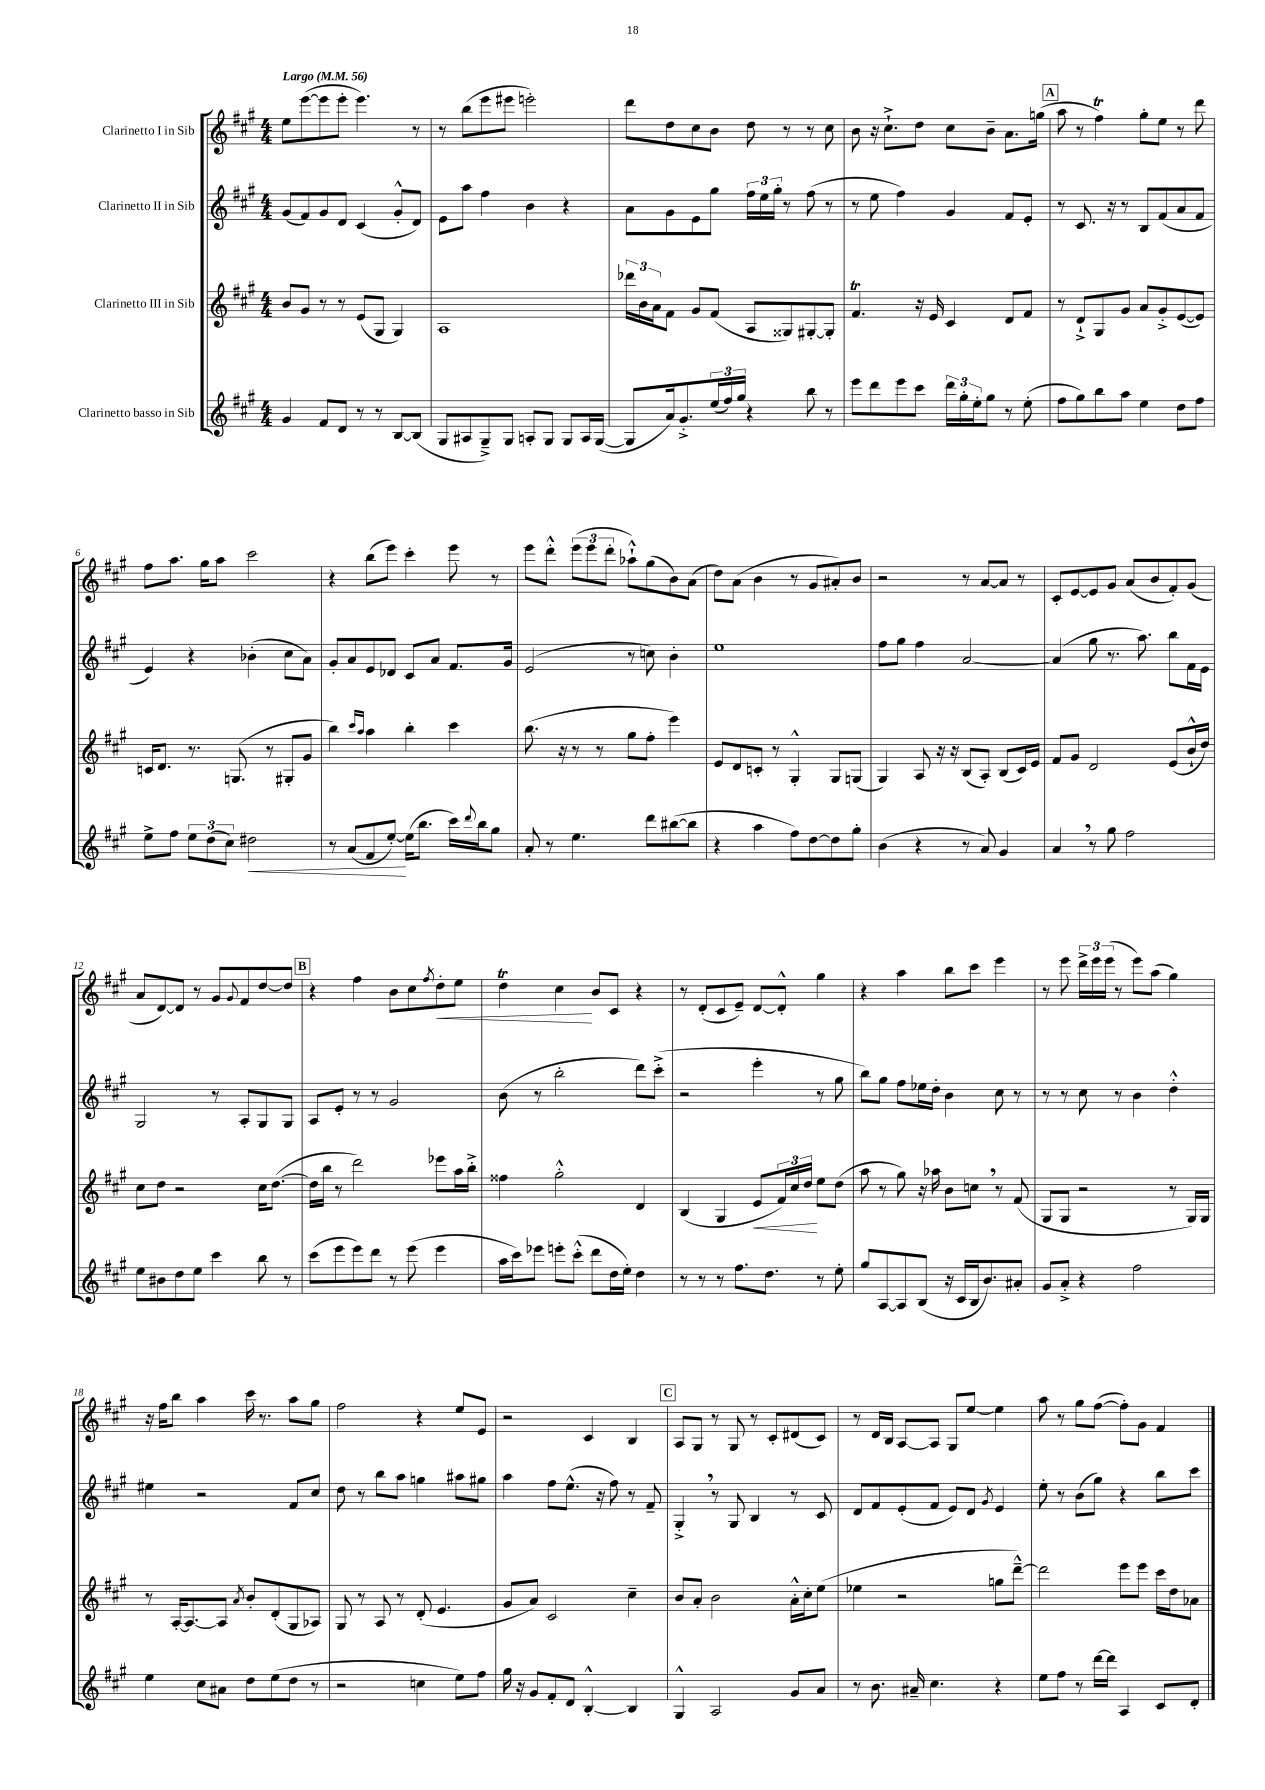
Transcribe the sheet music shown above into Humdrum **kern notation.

**kern	**dynam	**kern	**dynam	**kern	**kern	**dynam
*part4	*part4	*part3	*part3	*part2	*part1	*part1
*staff4	*staff4	*staff3	*staff3	*staff2	*staff1	*staff1
*I"Clarinetto basso in Sib	*	*I"Clarinetto III in Sib	*	*I"Clarinetto II in Sib	*I"Clarinetto I in Sib	*
*clefG2	*	*clefG2	*	*clefG2	*clefG2	*
*k[f#c#g#]	*	*k[f#c#g#]	*	*k[f#c#g#]	*k[f#c#g#]	*
*M4/4	*	*M4/4	*	*M4/4	*M4/4	*
*MM56	*	*MM56	*	*MM56	*MM56	*
=1	=1	=1	=1	=1	=1	=1
!	!	!	!	!	!LO:TX:a:B:t=Largo	!
4g#/	.	8b/L	.	(8g#/L	8ee\L	.
.	.	8g#/J	.	8f#/)	([8eee\	.
8f#/L	.	8r	.	8g#/	8eee\]	.
8d/J	.	8r	.	8d/J	8eee'\J	.
8r	.	(8e/L	.	(4c#/	4.eee\)	.
8r	.	8G#/J	.	.	.	.
[8B/L	.	4G#/)	.	8g#'^^/L	.	.
(8B/J]	.	.	.	8d/J)	8r	.
=2	=2	=2	=2	=2	=2	=2
8G#/L	.	1A	.	8e\L	8r	.
8A#X/	.	.	.	8aa\J	(8bb\L	.
8G#~^/)	.	.	.	4ff#\	8eee\	.
8G#/J	.	.	.	.	8eee#X\J	.
8An'/L	.	.	.	4b\	2eeen'\)	.
8G#/J	.	.	.	.	.	.
8G#/L	.	.	.	4r	.	.
16A/L	.	.	.	.	.	.
([16G#/JJ	.	.	.	.	.	.
=3	=3	=3	=3	=3	=3	=3
8G#/L]	.	24ddd-X\LL	.	8a\L	8ddd\L	.
.	.	24b\	.	.	.	.
.	.	24a\J	.	.	.	.
16a/k)	.	8f#\J	.	8g#\	8dd\	.
8.g#'^/	.	.	.	.	.	.
.	.	8g#/L	.	8e\	8cc#\	.
(24ee/L	.	(8f#/J	.	8gg#\J	8b\J	.
24ff#/)	.	.	.	.	.	.
24gg#/JJ	.	.	.	.	.	.
4r	.	8A/L	.	24ff#\LL	8dd\	.
.	.	.	.	24ee\	.	.
.	.	.	.	24gg#'\JJ	.	.
.	.	8G##X/)	.	8r	8r	.
8bb\	.	[8G#X'/	.	(8ff#\	8r	.
8r	.	8G#'/J]	.	8r	8cc#\	.
=4	=4	=4	=4	=4	=4	=4
8eee\L	.	4.f#T/	.	8r	8b\	.
8ddd\	.	.	.	8ee\	16r	.
.	.	.	.	.	8.cc#`^\L	.
8eee\	.	.	.	4ff#\)	.	.
8ccc#\J	.	16r	.	.	8dd\J	.
.	.	16e/	.	.	.	.
24ddd\LL	.	4c#/	.	4g#/	8cc#\L	.
24gg#'\	.	.	.	.	.	.
24ee'\J	.	.	.	.	.	.
8gg#\J	.	.	.	.	8b~\J	.
8r	.	8d/L	.	8f#/L	8.a\L	.
(8ee'\	.	8f#/J	.	8e'/J	.	.
.	.	.	.	.	(16ggn\Jk	.
!!LO:REH:place=s1:t=A
=5	=5	=5	=5	=5	=5	=5
8ff#\L	.	8r	.	8r	8aa\	.
8gg#\)	.	8d`^/L	.	8.c#/	8r	.
8bb\	.	8G#/	.	.	4ff#T\)	.
.	.	.	.	16r	.	.
8aa\J	.	8g#/J	.	8r	.	.
4ee\	.	8a/L	.	8B/L	8gg#'\L	.
.	.	8g#'^/	.	(8f#/	8ee\J	.
8dd\L	.	([8e/	.	8a/	8r	.
8ff#\J	.	8e/J])	.	8f#/J	8ddd\	.
!!LO:LB:g=z
=6	=6	=6	=6	=6	=6	=6
8ee^\L	.	16cn/KL	.	4e/)	8ff#\L	.
.	.	8.d/J	.	.	.	.
8ff#\J	.	.	.	.	8.aa\J	.
12ee\L	.	8.r	.	4r	.	.
.	.	.	.	.	16gg#\KL	.
(12dd\	.	.	.	.	.	.
.	.	.	.	.	8aa\J	.
12cc#\J)	.	.	.	.	.	.
.	.	(8.Gn/	.	.	.	.
!	!LO:HP:b	!	!	!	!	!
2dd#X\	<	.	.	(4b-X'\	2ccc#\	.
.	.	8r	.	.	.	.
.	.	8G#X'/L	.	8cc#\L	.	.
.	.	8g#/J	.	8a\J)	.	.
=7	=7	=7	=7	=7	=7	=7
8r	.	4bb\)	.	8g#'/L	4r	.
(8a/L	.	.	.	8a/	.	.
.	.	16qqccc#/LL	.	.	.	.
.	.	16qqaa/JJ	.	.	.	.
8f#/	.	4aa\	.	8e/	(8bb\L	.
[8ee'/J)	.	.	.	8d-X/J	8eee\J)	.
(16ee\KL]	[	4bb'\	.	8c#/L	4ccc#'\	.
8.bb\J	.	.	.	.	.	.
.	.	.	.	8a/J	.	.
16ccc#\LL)	.	4ccc#\	.	8.f#/L	8eee\	.
8qqddd/	.	.	.	.	.	.
16bb\J	.	.	.	.	.	.
8gg#\J	.	.	.	.	8r	.
.	.	.	.	16g#/Jk	.	.
=8	=8	=8	=8	=8	=8	=8
8a'/	.	(8.bb\	.	(2e/	8eee\L	.
8r	.	.	.	.	8ddd'^^\J	.
.	.	16r	.	.	.	.
4.ee\	.	8r	.	.	(12eee\L	.
.	.	.	.	.	12eee\	.
.	.	8r	.	.	.	.
.	.	.	.	.	12ddd'\J	.
.	.	8gg#\L	.	8r	8aa-X`^^\L)	.
8ddd\L	.	8ff#'\J	.	8ccn\)	(8gg#\	.
([8bb#X\	.	4eee\)	.	4b'\	8b\)	.
8bb#\J]	.	.	.	.	(8a\J	.
=9	=9	=9	=9	=9	=9	=9
4r	.	8e/L	.	1ee	8dd\L)	.
.	.	8d/	.	.	(8a\J	.
4aa\	.	8cn'/J	.	.	4b\	.
.	.	8r	.	.	.	.
8ff#\L)	.	4G#'^^/	.	.	8r	.
[8dd\	.	.	.	.	8g#/L	.
8dd\]	.	8G#/L	.	.	8a#X'/)	.
8gg#'\J	.	(8Gn/J	.	.	8b/J	.
=10	=10	=10	=10	=10	=10	=10
(4b\	.	4G#/)	.	8ff#\L	2r	.
.	.	.	.	8gg#\J	.	.
4r	.	8A/	.	4ff#\	.	.
.	.	16r	.	.	.	.
.	.	16r	.	.	.	.
8r	.	(8B/L	.	[2a/	8r	.
8a/)	.	8A'/J)	.	.	[8a/L	.
4g#/	.	(8B/L	.	.	8a/J]	.
.	.	16c#/L)	.	.	8r	.
.	.	16e/JJ	.	.	.	.
=11	=11	=11	=11	=11	=11	=11
4a,/	.	8f#/L	.	(4a/]	8c#'/L	.
.	.	8g#/J	.	.	[8e/	.
8r	.	2d/	.	8gg#\	8e/]	.
8gg#\	.	.	.	8.r	8g#/J	.
2ff#\	.	.	.	.	(8a/L	.
.	.	.	.	8.aa\)	.	.
.	.	.	.	.	8b/	.
.	.	(8e/L	.	8bb\L	8f#'/)	.
.	.	16b`^^/L	.	16f#\L	(8g#/J	.
.	.	16dd/JJ)	.	16e\JJ	.	.
!!LO:LB:g=z
=12	=12	=12	=12	=12	=12	=12
8ee\L	.	8cc#\L	.	2G#/	8a/L	.
8b#X\	.	8dd\J	.	.	[8d/)	.
8dd\	.	2r	.	.	8d/J]	.
8ee\J	.	.	.	.	8r	.
4ccc#\	.	.	.	8r	8g#/L	.
.	.	.	.	.	8qqg#/	.
.	.	.	.	8A'/L	8f#/	.
8bb\	.	16cc#\KL	.	8G#/	[8dd/	.
.	.	([8.dd\J	.	.	.	.
8r	.	.	.	8G#/J	8dd/J]	.
!!LO:REH:place=s1:t=B
=13	=13	=13	=13	=13	=13	=13
(8ccc#\L	.	16dd\LL]	.	8A/L	4r	.
.	.	16bb\JJ	.	.	.	.
8eee\	.	8r	.	8e'/J	.	.
8eee\)	.	2ddd\)	.	8r	4ff#\	.
8ddd\J	.	.	.	8r	.	.
8r	.	.	.	2g#/	8b\L	.
(8eee\	.	.	.	.	8cc#\	.
.	.	.	.	.	8qff#/	.
!	!	!	!	!	!	!LO:HP:b
4eee\	.	8eee-X\L	.	.	8dd'\	<
.	.	16aa\L	.	.	8ee\J	.
.	.	16bb'^\JJ	.	.	.	.
=14	=14	=14	=14	=14	=14	=14
16aa\LL	.	4ff##X\	.	(8b\	4ddT\	.
16ccc#\J)	.	.	.	.	.	.
8eee-X\J	.	.	.	8r	.	.
8eeen'\L	.	2gg#'^^\	.	2bb'\	4cc#\	.
(8ccc#'^^\J	.	.	.	.	.	.
8ddd\L	.	.	.	.	8b/L	[
16dd\L	.	.	.	.	8c#/J	.
16ee'\JJ)	.	.	.	.	.	.
4dd\	.	4d/	.	8ddd\L)	4r	.
.	.	.	.	(8ccc#'^\J	.	.
=15	=15	=15	=15	=15	=15	=15
8r	.	(4B/	.	2r	8r	.
8r	.	.	.	.	(8d'/L	.
8r	.	4G#/	.	.	8c#/	.
8.ff#\L	.	.	.	.	8e~/J)	.
!	!	!	!LO:HP:b	!	!	!
.	.	8e/L	<	4eee'\	[8d/L	.
8.dd\J	.	.	.	.	.	.
.	.	24f#/L)	.	.	8d'^^/J]	.
.	.	24cc#/	.	.	.	.
.	.	24dd/JJ	.	.	.	.
8r	.	8ee\L	[	8r	4gg#\	.
8ee'\	.	(8dd\J	.	8gg#\	.	.
=16	=16	=16	=16	=16	=16	=16
8gg#/L	.	8aa\	.	8bb\L)	4r	.
[8A/	.	8r	.	8gg#\J	.	.
8A/]	.	8gg#\)	.	8ff#\L	4aa\	.
(8B/J	.	16r	.	16ee-X\L	.	.
.	.	16aa-X\	.	16dd'\JJ	.	.
16r	.	8b\L	.	4b\	8bb\L	.
16c#/LL	.	.	.	.	.	.
16B/J	.	8ccn,\J	.	.	8ccc#\J	.
8.b/)	.	.	.	.	.	.
.	.	8r	.	8cc#\	4eee\	.
8a#X'/J	.	(8f#/	.	8r	.	.
=17	=17	=17	=17	=17	=17	=17
8g#/L	.	8G#/L	.	8r	8r	.
8a'^/J	.	8G#/J	.	8r	8eee\	.
4r	.	2r	.	8cc#\	24ddd^\LL	.
.	.	.	.	.	24eee\	.
.	.	.	.	.	(24eee\JJ	.
.	.	.	.	8r	8r	.
2ff#\	.	.	.	4b\	8eee\L)	.
.	.	.	.	.	(8aa\J	.
.	.	8r	.	4dd'^^\	4gg#\)	.
.	.	16G#/LL)	.	.	.	.
.	.	16G#/JJ	.	.	.	.
!!LO:LB:g=z
=18	=18	=18	=18	=18	=18	=18
4ee\	.	8r	.	4ee#X\	16r	.
.	.	.	.	.	16ff#\KL	.
.	.	[16A'/KL	.	.	8bb\J	.
.	.	8.A/_	.	.	.	.
8cc#\L	.	.	.	2r	4aa\	.
8a#X\J	.	8A/J]	.	.	.	.
.	.	8qa/	.	.	.	.
8dd\L	.	8b'/L	.	.	16ccc#\	.
.	.	.	.	.	8.r	.
(8ee\	.	(8d'/	.	.	.	.
8dd\J	.	8G#/	.	8f#/L	8aa\L	.
8r	.	8A-X/J)	.	8cc#/J	8gg#\J	.
=19	=19	=19	=19	=19	=19	=19
2r	.	8G#/	.	8dd\	2ff#\	.
.	.	8r	.	8r	.	.
.	.	8A/	.	8bb\L	.	.
.	.	8r	.	8aa\J	.	.
4ccn\	.	(8d'/	.	4ggn\	4r	.
.	.	4.e/	.	.	.	.
8ee\L)	.	.	.	8aa#X\L	8ee/L	.
8ff#\J	.	.	.	8gg#X\J	8e/J	.
=20	=20	=20	=20	=20	=20	=20
16gg#\	.	8g#/L	.	4aa\	2r	.
16r	.	.	.	.	.	.
8g#/L	.	8a/J)	.	.	.	.
8f#'/	.	2c#/	.	8ff#\L	.	.
8d/J	.	.	.	(8.ee^^\J	.	.
[4B'^^/	.	.	.	.	4c#/	.
.	.	.	.	16r	.	.
.	.	.	.	8ff#\)	.	.
4B/]	.	4cc#~\	.	8r	4B/	.
.	.	.	.	8f#~/	.	.
!!LO:REH:place=s1:t=C
=21	=21	=21	=21	=21	=21	=21
4G#^^/	.	8b/L	.	4G#'^,/	8A/L	.
.	.	8a'/J	.	.	8G#/J	.
2A/	.	2b\	.	8r	8r	.
.	.	.	.	8G#/	8G#/	.
.	.	.	.	4B/	8r	.
.	.	.	.	.	8c#'/L	.
8g#/L	.	16a'^^\LL	.	8r	(8d#X/	.
.	.	16cc#'\J	.	.	.	.
8a/J	.	(8ee\J	.	8c#/	8c#/J)	.
=22	=22	=22	=22	=22	=22	=22
8r	.	4ee-X\	.	8d/L	8r	.
8.b\	.	.	.	8f#/	16d/LL	.
.	.	.	.	.	16B/JJ	.
.	.	2r	.	(8e'/	[8A/L	.
16a#X~/	.	.	.	.	.	.
4.cc#\	.	.	.	8f#/J	8A/J]	.
.	.	.	.	8e/L)	8G#/L	.
.	.	.	.	8d/J	[8ee/J	.
.	.	.	.	8qg#/	.	.
4r	.	8ggn\L	.	4e/	4ee\]	.
.	.	[8ddd~^^\J)	.	.	.	.
=23	=23	=23	=23	=23	=23	=23
8ee\L	.	2ddd\]	.	8ee'\	8aa\	.
8ff#\J	.	.	.	8r	8r	.
8r	.	.	.	(8b\L	8gg#\L	.
[16ddd\LL	.	.	.	8gg#\J)	([8ff#\J	.
16ddd\JJ]	.	.	.	.	.	.
4A/	.	8eee\L	.	4r	8ff#'\L])	.
.	.	8eee\J	.	.	8g#\J	.
8c#/L	.	16ccc#\LL	.	8bb\L	4f#/	.
.	.	16dd\J	.	.	.	.
8d'/J	.	8a-X\J	.	8ccc#\J	.	.
==	==	==	==	==	==	==
*-	*-	*-	*-	*-	*-	*-
